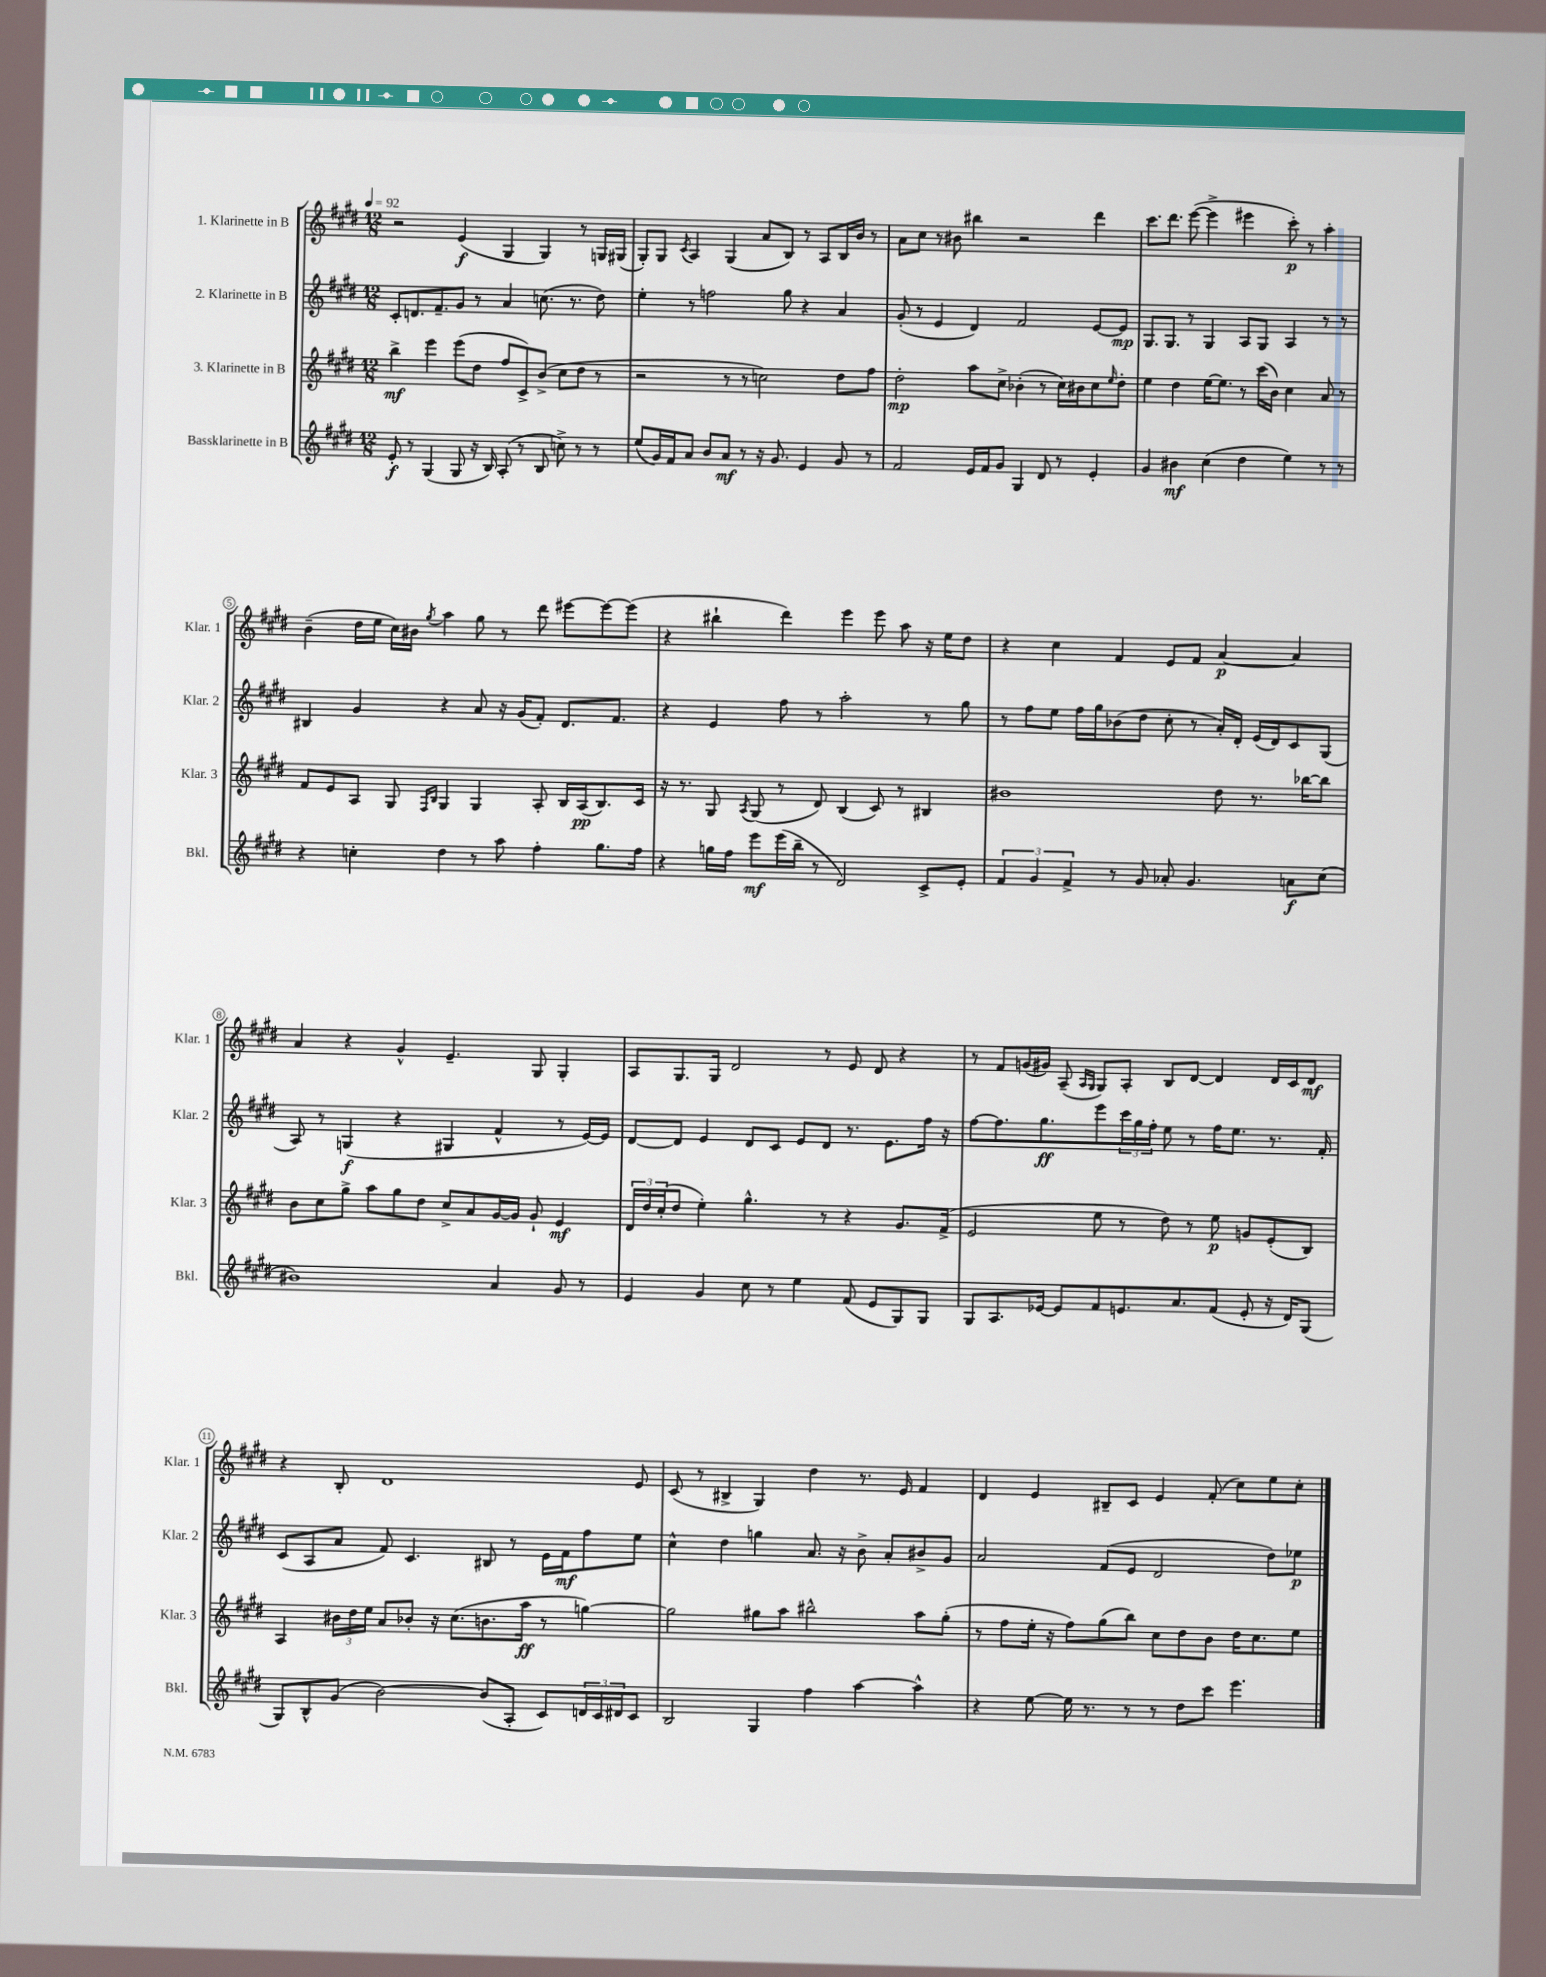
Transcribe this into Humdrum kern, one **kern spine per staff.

**kern	**kern	**kern	**kern
*staff4	*staff3	*staff2	*staff1
*clefG2	*clefG2	*clefG2	*clefG2
*k[f#c#g#d#]	*k[f#c#g#d#]	*k[f#c#g#d#]	*k[f#c#g#d#]
*M12/8	*M12/8	*M12/8	*M12/8
*MM92	*MM92	*MM92	*MM92
8e'	4bb^	8c#'	2r
8r	.	8.d	.
(4G#	4eee	.	.
.	.	8.f#~	.
8G#	(8eee	8g#	(4e
16r	8dd#	8r	.
16B)	.	.	.
(8A'	8ff#	4a	4G#
8r	8c#^)	.	.
8B	(8b^	(8.cc	4G#)
8cc^)	8cc#	.	.
.	.	8.r	.
8r	8dd#	.	8r
8r	8r	8dd#)	16G
.	.	.	(16G#
=	=	=	=
(8ee	2r	4ee'	8G#')
16g#)	.	.	8G#
16f#	.	.	.
.	.	.	8qc#
8a	.	8r	4A
8b	.	2ff	.
8a	8r	.	(4G#
8r	8r	.	.
16r	2cc)	.	8a
8.g#	.	.	.
.	.	8gg#	8B)
4e	.	4r	8r
.	.	.	8A
8g#	8dd#	4a	16B
.	.	.	16b
8r	8ff#	.	8r
=	=	=	=
2f#	2dd#'	(8g#'	8a
.	.	8r	8cc#
.	.	4e	8r
.	.	.	8b#
16e	8aa	4d#)	4bb#
16f#	.	.	.
8g#	8cc#^	.	.
4G#	(4b-'	2f#	2r
8d#	8r	.	.
8r	16cc#)	.	.
.	16b#	.	.
4e'	8cc#	[8e	4ddd#
.	16qqee	.	.
.	8dd#'	8e]	.
=	=	=	=
4g#	4ee	8.G#	8.ccc#
.	.	8.G#	8.ddd#
4b#	4dd#	.	.
.	.	8r	([8eee
(4cc#	[16ee	4G#	4eee^]
.	8.ee]	.	.
4dd#	8r	8A	4eee#
.	(16ccc#	8G#	.
.	16b)	.	.
4ee)	4cc#	4A	8ccc#')
.	.	.	8r
8r	8a	8r	4aa'
8r	8r	8r	.
=	=	=	=
4r	8f#	4B#	(4b~
.	8e	.	.
4cc'	8A	4g#	16dd#
.	.	.	16ee
.	8G#	.	16cc#)
.	.	.	16b#
.	16qqF#	.	.
.	16qqB	.	8qgg#
4dd#	4G#	4r	4aa
8r	4G#	8a	8gg#
8aa	.	16r	8r
.	.	(16g#	.
4ff#'	8A'	8f#')	8ddd#
.	16B	8.d#	[8eee#
.	(16A	.	.
8.gg#	8.B)	.	8eee#_
.	.	8.f#	.
.	.	.	(8eee#]
16ff#	16c#	.	.
=	=	=	=
4r	16r	4r	4r
.	8.r	.	.
16gg	8G#	4e	4bb#`
16ff#	.	.	.
.	8qA	.	.
8eee	(8G#	.	.
(16eee	8r	8ff#	4ddd#)
16bb~	.	.	.
8r	8d#)	8r	.
2d#)	(4B	2aa'	4eee
.	8c#)	.	8eee
.	8r	.	8aa
8c#^	4B#	8r	16r
.	.	.	16ee
8e'	.	8gg#	8dd#
=	=	=	=
6f#	1b#	8r	4r
.	.	8ff#	.
6g#	.	.	.
.	.	8ee	4cc#
6f#^	.	.	.
.	.	16ff#	.
.	.	16gg#	.
8r	.	(8b-	4f#
8g#	.	8dd#	.
8a-'	.	8cc#'	8e
4.g#	.	8r	8f#
.	8dd#	16a')	[4a
.	.	16d#'	.
.	8.r	(16e	.
.	.	16d#)	.
8a	.	8c#	4a]
.	[16bb-	.	.
(8cc#	8bb-]	(8G#	.
=	=	=	=
1b#)	8b	8A)	4a
.	8cc#	8r	.
.	8gg#^	(4G	4r
.	8aa	.	.
.	8gg#	4r	4g#^^
.	8dd#	.	.
.	8cc#^	4G#	4.e~
.	8a	.	.
4a	[16g#	4f#^^	.
.	16g#]	.	.
.	8g#`	.	8G#
8g#	4e	8r	4G#'
8r	.	[16e)	.
.	.	16e]	.
=	=	=	=
4e	24d#	[8d#	8A
.	24dd#	.	.
.	(24cc#'	.	.
.	8dd#	8d#]	8.G#
4g#	4ee')	4e	.
.	.	.	16G#
.	.	.	2d#
8cc#	4.gg#^^	8d#	.
8r	.	8c#	.
4ee	.	8e	.
.	8r	8d#	8r
(8f#	4r	8.r	8e
8e	.	.	8d#
.	.	8.e	.
8G#)	8.g#	.	4r
8G#	.	16ff#	.
.	(16f#^	16r	.
=	=	=	=
8G#	2e	[8ff#	8r
8.A	.	8.ff#]	8f#
.	.	.	(16g
[16e-	.	8.gg#	16g#)
8e-]	.	.	(8A~
.	.	.	16qqA
.	.	.	16qqG#
8f#	8ee	8eee	8G#)
8.e	8r	24ccc#	8A'
.	.	24gg#	.
.	.	24ff#'	.
.	8dd#)	8ee	8B
8.a	.	.	.
.	8r	8r	[8d#
(8f#	8ee	16ff#	4d#]
.	.	8.ee	.
8e'	8g	.	.
16r	(8e'	8.r	16d#
16d#)	.	.	16c#
(8G#	8B)	.	8d#
.	.	16f#'	.
=	=	=	=
8G#)	4A	(8c#	4r
8B^^	.	8A	.
(8g#	24b#	8a	8B'
.	24dd#	.	.
.	24ee	.	.
[2b)	8a	8f#)	1d#
.	8b-'	4.c#	.
.	16r	.	.
.	(8.cc#	.	.
(8b]	8.b	8B#	.
8A'	.	8r	.
.	16aa	.	.
8c#)	8r	16e	.
.	.	16f#	.
24d	[4gg)	8ff#	.
24c#	.	.	.
24d#	.	.	.
8c#	.	8ee	8e
=	=	=	=
2B	2gg]	4cc#^^	(8c#
.	.	.	8r
.	.	4dd#	4B#^
4G#	8gg#	4gg	4G#)
.	8aa	.	.
4ff#	2bb#^^	8.a	4dd#
.	.	16r	.
[4aa	.	8b^	8.r
.	.	8a'	.
.	.	.	16e
4aa^^]	8aa	8b#^	4f#
.	(8gg#'	8g#	.
=	=	=	=
4r	8r	2a	4d#
.	8ff#	.	.
[8ee	16ee'	.	4e
.	16r	.	.
16ee]	8ff#)	.	.
8.r	.	.	.
.	(8gg#	(8f#	8B#~
8r	8bb)	8e	8c#
8r	8cc#	2d#	4e
8dd#	8dd#	.	.
8ccc#	8b	.	(8f#'
4.eee	16dd#	.	8cc#)
.	8.cc#	.	.
.	.	8dd#)	8ee
.	8ee	8ee-	8cc#'
==	==	==	==
*-	*-	*-	*-
